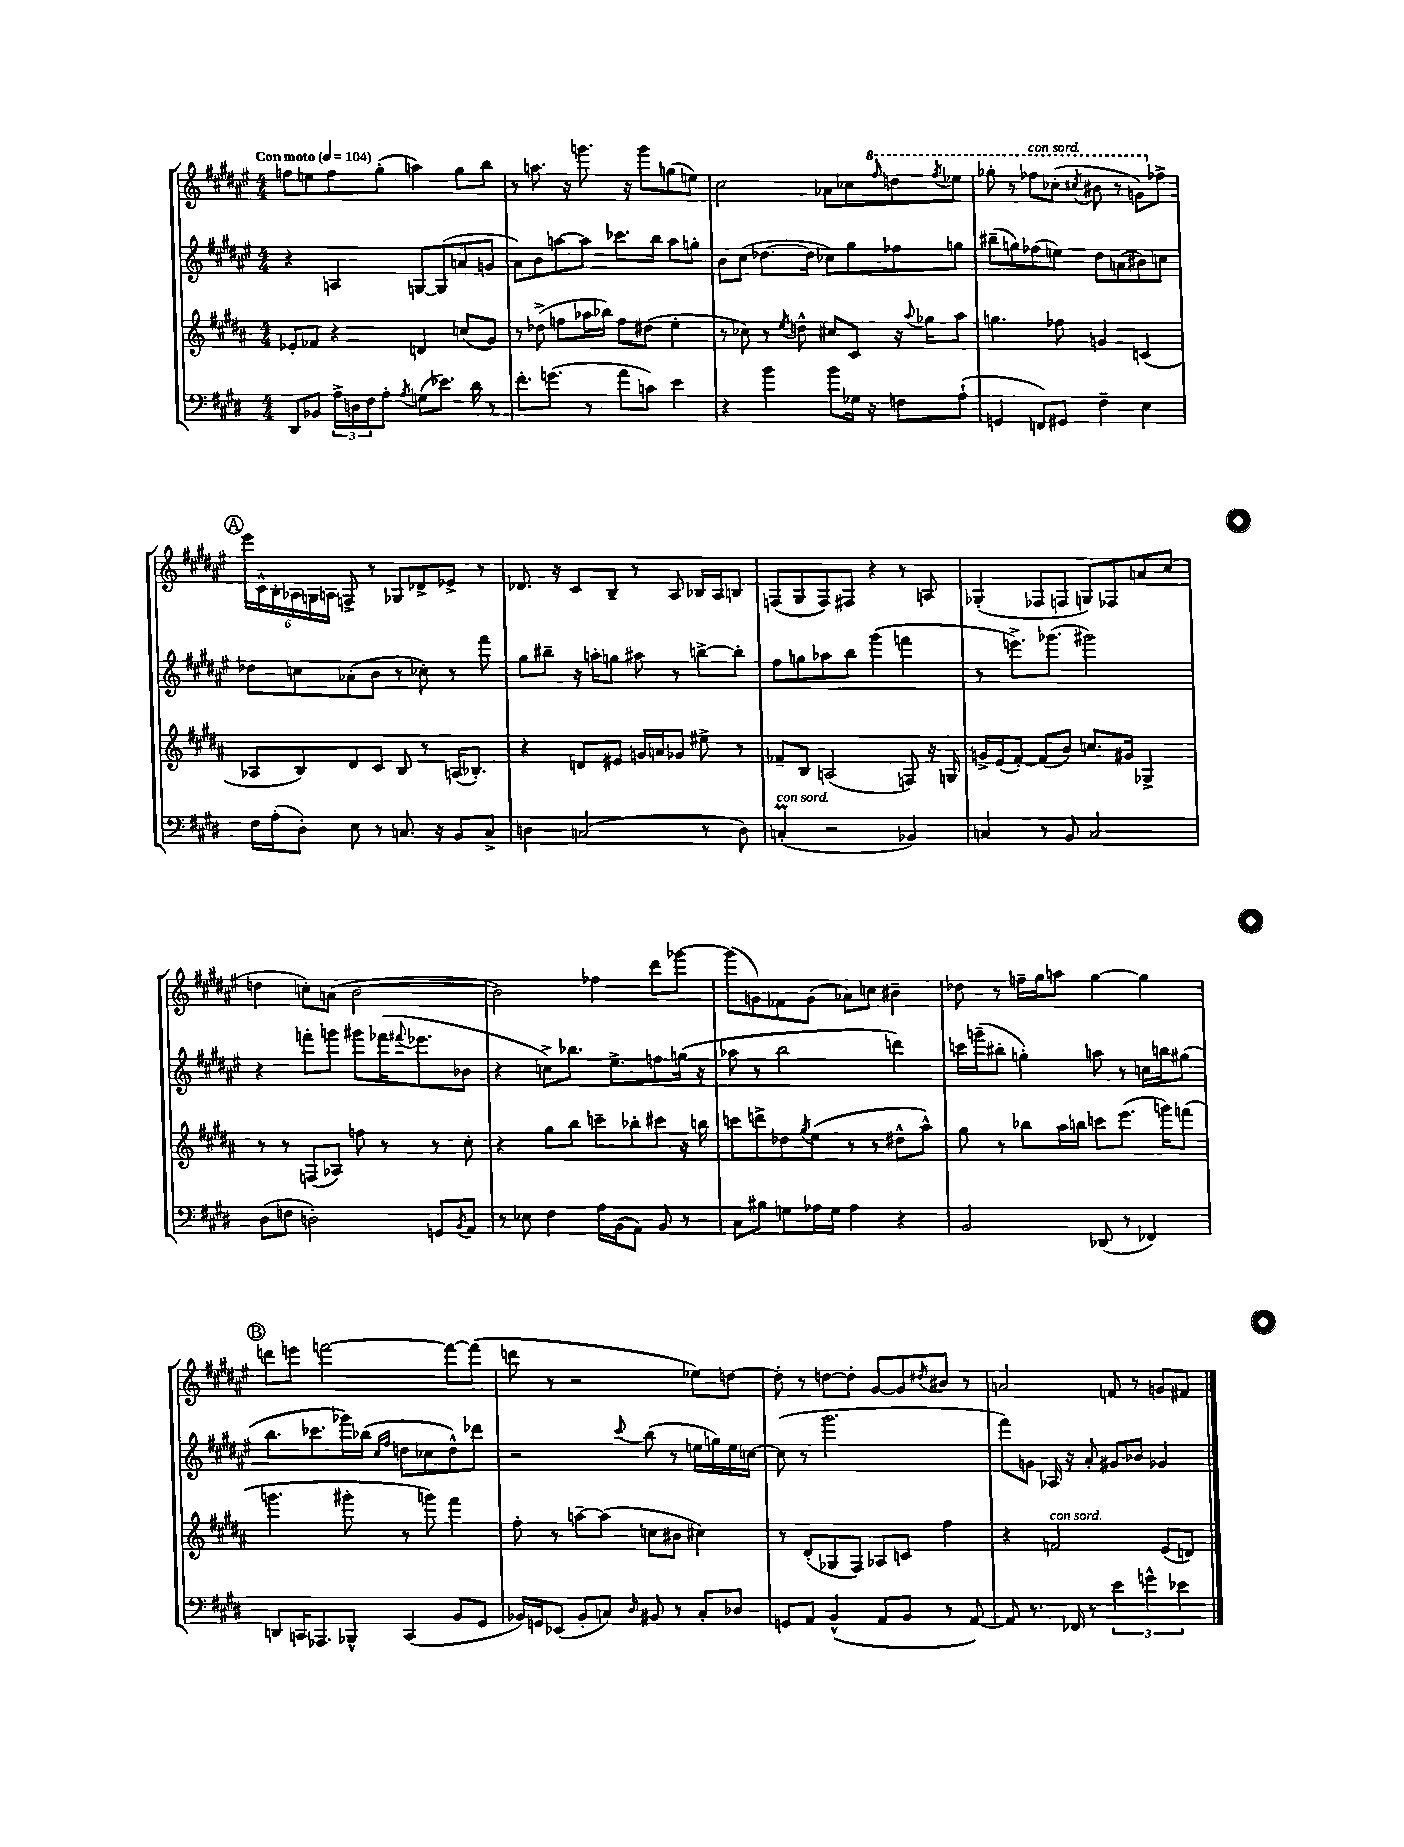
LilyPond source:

<<
\new StaffGroup <<
\new Staff = "s0" {
    \clef treble \key fis \major \numericTimeSignature \time 4/4 \tempo "Con moto" 4 = 104
    f''8 e''8 f''8 gis''8-.( a''4) gis''8 b''8 |
    r8 a''8. r16 g'''8. r16 g'''8 g''8( e''8) |
    cis''2 aes'8 ces''8 \ottava #1 \grace { fis'''16 } d'''8 \acciaccatura { fis'''8 } ees'''8 |
    ges'''8-. r8 fes'''8^\markup { \italic "con sord." } ces'''8-.( \acciaccatura { cis'''8 } bis''8 r8 g''8) \ottava #0 fes''8-> |
    \mark \markup { \circle "A" } \tuplet 6/4 { eis'''16 cis'16-^ b16-. aes16 g16 a16 } f8-> r8 ges8 des'8-> ees'8-> r8 |
    des'8. r16 cis'8 b8-- r8 ais8 bes16 ais16 b8 |
    f8( gis8 f8) fis8 r4 r8 a8 |
    ges4-.( fes8 f8 g8) fes8 a'8 cis''8( |
    d''4 c''8-.) a'8( b'2~ |
    b'2) fes''4 dis'''8 ges'''8~ |
    ges'''8( g'8) fes'8 g'8( aes'8) c''8 bis'4-- |
    des''8 r8 f''16-- gis''16 a''8 gis''4~ gis''4 |
    \mark \markup { \circle "B" } d'''8 e'''8 f'''2~ f'''8~ f'''8( |
    d'''8 r8 r2 ees''8) d''8~ |
    d''8-. r8 d''8~ d''8-. gis'8~ gis'8 \acciaccatura { dis''8 } bis'8 r8 |
    a'2 f'8 r8 g'8 fis'8 \bar "|." |
}
\new Staff = "s1" {
    \clef treble \key fis \major \numericTimeSignature \time 4/4
    r4 a4 g8~ g8( a'8 g'8 |
    ais'8) b'8 a''8~ a''8 ces'''8. b''16 a''8 g''8-. |
    b'8 cis''8( des''8.~ des''16 ces''8) gis''8 fes''8 g''8 |
    bis''8--( g''8) fes''8( e''8) dis''8 a'8( bis'8) c''8 |
    \mark \markup { \circle "A" } des''8 c''8 aes'8-.( b'8 r8 ces''8-.) r8 fis'''8 |
    gis''8 bis''8-- r16 a''16-. g''8 ais''8 r8 b''8~-> b''8-. |
    fis''8 g''8 aes''8 b''8 gis'''4( f'''4 |
    r8 e'''8.->) ges'''8.( gis'''2) |
    r4 f'''8-. g'''8 gis'''8 fes'''16( \appoggiatura { fis'''8 } ees'''8. bes'8 |
    r4 c''8->) bes''8. eis''8.-> f''8 g''16( r16 |
    aes''8 r8 b''2 d'''4) |
    c'''16 g'''16--( bis''8-. g''4-.) a''8 r8 c''16 b''16 gis''8( |
    \mark \markup { \circle "B" } b''8. ces'''8. ges'''16) bes''16( \grace { cis''16 fis''16 } d''8 ces''8 d''8-^) des'''8 |
    r2 \appoggiatura { cis'''8 } b''8( r8 e''16 g''16) e''16 c''16~ |
    c''8( r8 gis'''2. |
    fis'''8) g'8 aes16 r16 ais'8-. gis'8 bes'8 ges'4 \bar "|." |
}
\new Staff = "s2" {
    \clef treble \key b \major \numericTimeSignature \time 4/4
    ees'8-. fes'8 r4 d'4 c''8( gis'8) |
    r8 des''8->( f''8 aes''16 bes''16) f''8 dis''8( e''4-. |
    r8 ces''8) r8 \acciaccatura { e''8 } d''8-^ cis''8 cis'8 r16 \appoggiatura { ais''8 } ges''16 ais''8 |
    g''4. fes''8 g'4 c'4( |
    \mark \markup { \circle "A" } aes8 b8) dis'8 cis'8 b8 r8 a16( bes8.-.) |
    r4 d'8 eis'8 g'16 a'16 ges'8 eis''8-> r8 |
    fes'8-- b8 a2( f8) r16 g16 |
    g'16-> e'16( fis'8~-.) fis'8( b'8) c''8. gis'16 ges4-> |
    r8 r8 f8( aes8) f''8 r8 r8 cis''8-. |
    r4 gis''8 b''8 c'''8-- bes''8-. cis'''8 r16 b''16 |
    c'''8 d'''8-> des''8 \acciaccatura { gis''8 } e''8( r8 r8 dis''8-^ ais''8-^) |
    gis''8 r8 bes''8 ais''16 b''16 c'''8 e'''8.( g'''16) f'''8( |
    \mark \markup { \circle "B" } g'''4. gis'''8-. r8 g'''8) fis'''4 |
    fis''8-. r8 a''8~-- a''8( c''8 bis'8 cis''4) |
    r8 dis'8-.( ges8 fis8) aes8 c'8 fis''4 |
    r4 f'2^\markup { \italic "con sord." } e'8( d'8) \bar "|." |
}
\new Staff = "s3" {
    \clef bass \key e \major \numericTimeSignature \time 4/4
    dis,8 bes,8 \tuplet 3/2 { a16-> d16 fis16 } a8-. \acciaccatura { a8 } g8( ees'8.) dis'16 r8 |
    fis'8.-. g'8.( r8 a'8 c'8) e'4 |
    r4 b'4 b'8 ges16 r16 f8 a8-!( |
    g,4 f,8) gis,8 fis4-- e4 |
    \mark \markup { \circle "A" } fis16 a16-.( dis8-.) e8 r8 c8. r16 b,8 c8-> |
    d4 c2( r8 d8) |
    c4-.\prall^\markup { \italic "con sord." }( r2 bes,4) |
    c4 r8 b,8 c2 |
    dis8( f8 d2-.) g,8 \acciaccatura { b,8 } a,8 |
    r8 ees8 fis4 a16 b,16( a,8) b,8 r8 |
    cis8 bis8 g8 aes16 g16 aes4 r4 |
    b,2 des,8( r8 fes,4) |
    \mark \markup { \circle "B" } d,8 c,16 aes,,8. bes,,8-^ c,4( b,8 gis,8 |
    bes,16) g,16 ees,8( bes,8-. c8) \grace { dis16 } bis,8 r8 c8-. des8 |
    g,8 a,8 b,4-^( a,8 b,8 r8 a,8~) |
    a,8 r8. fes,16 r8 \tuplet 3/2 { e'4 g'4-^ ees'4 } \bar "|." |
}
>>
>>
\layout { \context { \Score \remove "Bar_number_engraver" } }
